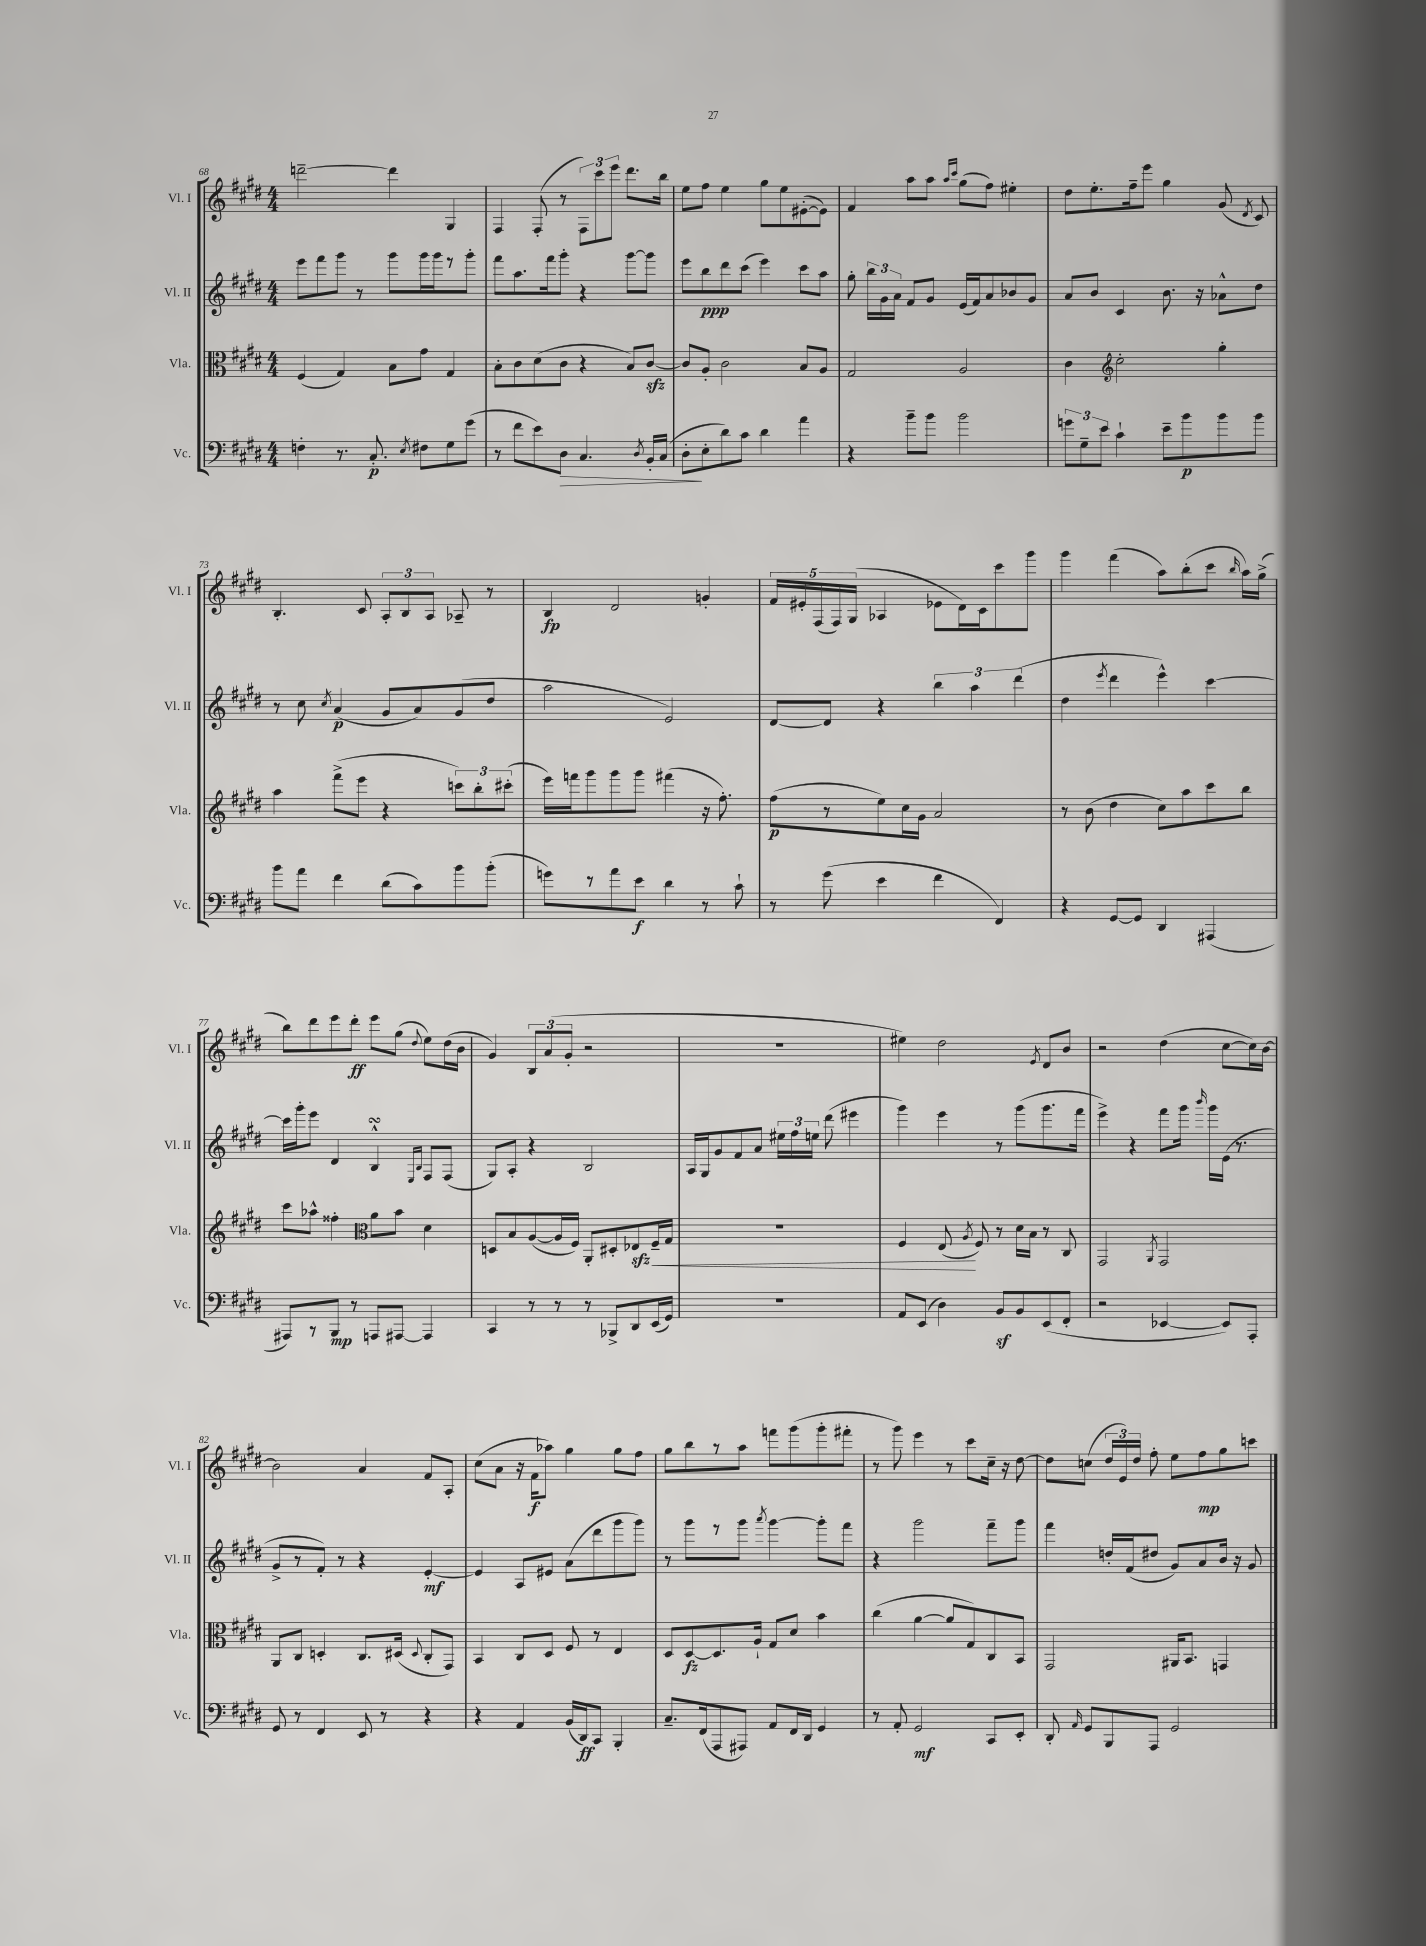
<<
\new StaffGroup <<
\new Staff = "s0" \with { instrumentName = "Vl. I" shortInstrumentName = "Vl. I" } {
    \clef treble \key e \major \numericTimeSignature \time 4/4
    \autoBeamOff d'''2~-- d'''4 gis4 |
    fis4 fis8-.( r8 \tuplet 3/2 { fis8[) cis'''8 e'''8] } dis'''8.[ b''16] |
    e''8[ fis''8] e''4 gis''8[ e''8 eis'8~-.( eis'8]) |
    fis'4 a''8[ a''8] \grace { a''16[ cis'''16] } gis''8[( fis''8]) eis''4-. |
    dis''8[ e''8.-. fis''16-- e'''8] gis''4 gis'8( \acciaccatura { dis'8 } cis'8) |
    b4.-. cis'8 \tuplet 3/2 { a8[-. b8 a8] } aes8-- r8 |
    b4\fp dis'2 g'4-. |
    \tuplet 5/4 { fis'16[ eis'16-. fis16( fis16) gis16]( } aes4 ees'8[ dis'16) cis'16 cis'''8 gis'''8] |
    gis'''4 fis'''4( a''8[) b''8-.( cis'''8] \grace { b''16 } a''16[) gis''16]->( |
    b''8[) dis'''8 e'''8 dis'''8]-.\ff e'''8[ gis''8]( \appoggiatura { dis''8 } e''8[) dis''16( b'16] |
    gis'4) \tuplet 3/2 { b8[ a'8( gis'8]-. } r2 |
    R1 |
    eis''4) dis''2 \acciaccatura { e'8 } dis'8[ b'8] |
    r2 dis''4( cis''8[~ cis''16) b'16]~ |
    b'2 a'4 fis'8[ a8]-. |
    cis''8[( a'8] r16 fis'16[\f aes''8]) gis''4 gis''8[ fis''8] |
    gis''8[ b''8 r8 a''8] f'''8[ gis'''8( gis'''8-. fis'''8]-. |
    r8 gis'''8) e'''4 r8 cis'''8[ cis''16]-- r16 dis''8~ |
    dis''8[ c''8]( \tuplet 3/2 { dis''16[ e'16) dis''16] } fis''8-. e''8[ fis''8\mp gis''8 c'''8] \bar "|." |
}
\new Staff = "s1" \with { instrumentName = "Vl. II" shortInstrumentName = "Vl. II" } {
    \clef treble \key e \major \numericTimeSignature \time 4/4
    \autoBeamOff e'''8[ fis'''8 gis'''8] r8 gis'''8[ gis'''16 gis'''16 r8 gis'''8]-. |
    fis'''8[ a''8. fis'''16 gis'''8]-. r4 gis'''8[~ gis'''8] |
    e'''8[ b''8\ppp dis'''8 cis'''8]( e'''4) cis'''8[ a''8] |
    gis''8-. \tuplet 3/2 { b''16[ gis'16 a'16] } fis'8[ gis'8] e'16[( fis'16) a'8 bes'8 gis'8] |
    a'8[ b'8] cis'4 b'8. r16 aes'8[-^ dis''8] |
    r8 cis''8 \acciaccatura { cis''8 } a'4\p( gis'8[ a'8) gis'8( dis''8] |
    a''2 e'2) |
    dis'8[~ dis'8] r4 \tuplet 3/2 { b''4 a''4 dis'''4( } |
    dis''4 \acciaccatura { e'''8 } dis'''4 e'''4-^) cis'''4~ |
    cis'''16[ gis'''16-. e'''8] dis'4 b4-^\turn \grace { e16[ b16] } fis8[ fis8]( |
    gis8[) a8]-. r4 b2 |
    a16[ gis16 gis'8 fis'8 a'8] \tuplet 3/2 { eis''16[ fis''16 e''16] } dis'''8( eis'''4 |
    gis'''4) e'''4 r8 gis'''8[( gis'''8. fis'''16] |
    e'''4->) r4 fis'''8[ gis'''16] \grace { b'''16 } gis'''16[ e'16]( r8. |
    gis'8[-> r8 fis'8]-.) r8 r4 e'4~-.\mf |
    e'4 a8[ eis'8] a'8[( dis'''8 gis'''8 gis'''8]) |
    r8 gis'''8[ r8 gis'''8] \acciaccatura { a'''8 } gis'''4~ gis'''8[-. fis'''8] |
    r4 gis'''2 fis'''8[-- gis'''8] |
    fis'''4 d''16[-. fis'16( dis''8] gis'8[) a'8 b'16] r16 gis'8 \bar "|." |
}
\new Staff = "s2" \with { instrumentName = "Vla." shortInstrumentName = "Vla." } {
    \clef alto \key e \major \numericTimeSignature \time 4/4
    \autoBeamOff fis4( gis4) b8[ gis'8] gis4 |
    b8[-. cis'8 dis'8( cis'8] r4 b8[) cis'8]~\sfz |
    cis'8[ a8]-. cis'2 b8[ a8] |
    gis2 a2 |
    cis'4 \clef treble cis''2-. gis''4-. |
    a''4 fis'''8[->( e'''8] r4 \tuplet 3/2 { c'''8[) b''8-. cis'''8]-.( } |
    e'''16[) f'''16 gis'''8 gis'''8 gis'''8] fis'''4( r16 fis''8.-.) |
    fis''8[\p( r8 e''8) cis''16 gis'16] a'2 |
    r8 b'8( dis''4 cis''8[) a''8 cis'''8 b''8] |
    cis'''8[ aes''8]-^ fisis''4-. \clef alto a'8[ b'8] dis'4 |
    d8[ b8 a8~( a16 fis16]) a,8[-. dis8-. ees8\sfz fis16--\< gis16] |
    R1 |
    fis4 e8\!( \acciaccatura { a8 } fis8) r8 dis'16[ b16] r8 cis8 |
    gis,2 \acciaccatura { a,8 } gis,2 |
    a,8[ cis8] d4-. cis8.[ dis16]( \appoggiatura { dis8 } cis8[-. gis,8]) |
    b,4 cis8[ dis8] fis8 r8 e4 |
    dis8[ dis8~\fz dis8. a16]-! gis8[ dis'8] b'4 |
    cis''4( a'4~ a'8[ gis8) cis8 b,8] |
    gis,2 ais,16[ b,8.] g,4 \bar "|." |
}
\new Staff = "s3" \with { instrumentName = "Vc." shortInstrumentName = "Vc." } {
    \clef bass \key e \major \numericTimeSignature \time 4/4
    \autoBeamOff f4-. r8. cis8.-.\p \acciaccatura { e8 } fis8[ gis8 gis'8]( |
    r8 fis'8[ e'8) dis8]\> cis4. \acciaccatura { dis8 } b,16[-. cis16]( |
    dis8[-.\! e8-. dis'8) cis'8] dis'4 a'4 |
    r4 b'8[-- b'8] b'2 |
    \tuplet 3/2 { g'8[ gis8-- e'8] } cis'4-! e'8[-- b'8\p b'8 b'8] |
    b'8[ a'8] fis'4 dis'8[( cis'8) b'8 b'8]-.( |
    g'8[) r8 a'8 e'8]\f dis'4 r8 cis'8-! |
    r8 gis'8( e'4 fis'4 fis,4) |
    r4 gis,8[~ gis,8] dis,4 ais,,4( |
    ais,,8[) r8 b,,8]\mp r8 a,,8[ ais,,8]~ ais,,4 |
    cis,4 r8 r8 r8 bes,,8[-> dis,8 e,16( gis,16]) |
    R1 |
    a,8[ e,8]( dis4) b,8[\sf b,8 e,8( fis,8]-. |
    r2 ees,4~ ees,8[) a,,8]-. |
    gis,8 r8 fis,4 e,8 r8 r4 |
    r4 a,4 b,16[( dis,16\ff) cis,8] b,,4-. |
    cis8.[-- fis,16( a,,8 ais,,8]) a,8[ fis,16 dis,16] gis,4 |
    r8 a,8-. gis,2\mf cis,8[ e,8]-. |
    dis,8-. \grace { a,16 } gis,8[ b,,8 a,,8] gis,2 \bar "|." |
}
>>
>>
\layout { \context { \Score currentBarNumber = #68 } }
